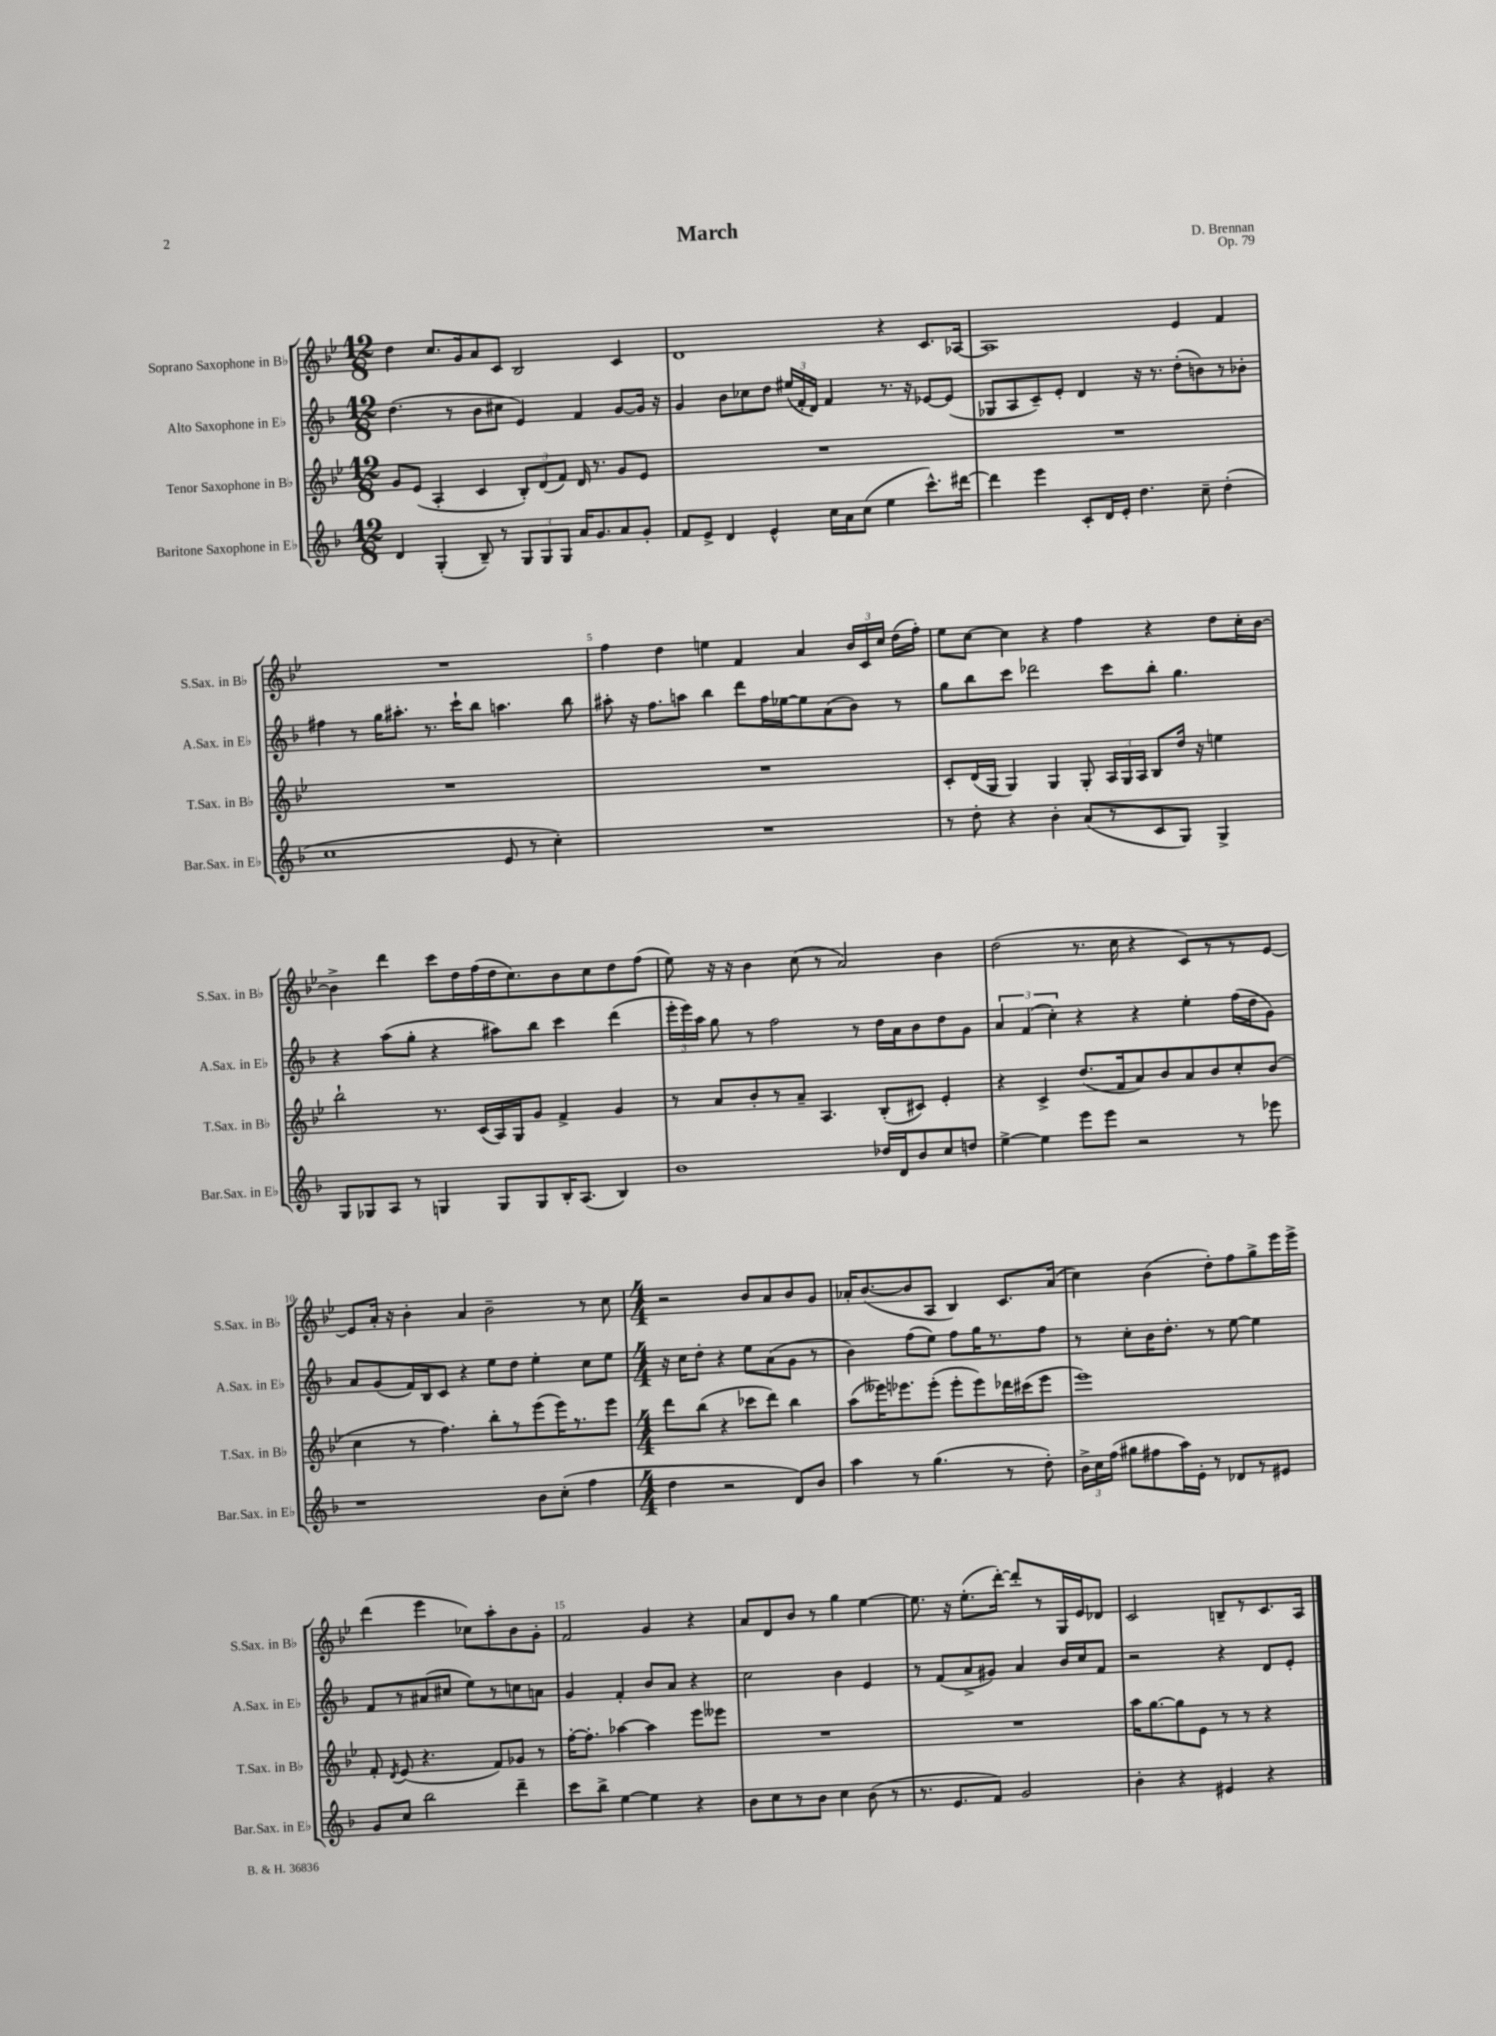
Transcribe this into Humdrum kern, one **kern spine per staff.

**kern	**kern	**kern	**kern
*staff4	*staff3	*staff2	*staff1
*clefG2	*clefG2	*clefG2	*clefG2
*k[b-]	*k[b-e-]	*k[b-]	*k[b-e-]
*M12/8	*M12/8	*M12/8	*M12/8
4d	8g	(4.dd	4dd
.	(8e-	.	.
(4G'	4A'	.	8.cc
.	.	8r	.
.	.	.	16g
8B-~)	4c	8b-	8a
8r	.	8cc#	8c
12G	12B-')	4e)	2B-
12G	(12d	.	.
12G	12f)	.	.
16a	16d	4f	.
8.g	8.r	.	.
8a	8g	[8g	4c
8g'	8e-	16g]	.
.	.	16r	.
=	=	=	=
8f	1.r	4g	1d
8e^	.	.	.
4d	.	8b-	.
.	.	8cc-	.
4e^^	.	8dd	.
.	.	(24ee#	.
.	.	24f'	.
.	.	24d)	.
16cc	.	4f	.
16a	.	.	.
(8cc	.	.	.
4ee	.	8.r	4r
.	.	16r	.
8.ccc^^)	.	[8e-	8.c
.	.	(8e-]	.
[16ddd#	.	.	[16A-
=	=	=	=
4ddd#]	1.r	8G-	1A-]
.	.	8A	.
4eee	.	8c~)	.
.	.	8e'	.
8c'	.	4d	.
16d	.	.	.
16e'	.	.	.
4.dd	.	16r	.
.	.	8.r	.
.	.	(8dd'	4e-
8cc~	.	8b)	.
(4dd'	.	8r	4f
.	.	8b-'	.
=	=	=	=
1cc	1.r	4ff#	1.r
.	.	8r	.
.	.	16gg	.
.	.	8.aa#'	.
.	.	8.r	.
.	.	16ccc`	.
.	.	8bb-	.
8e	.	4.aa	.
8r	.	.	.
4cc')	.	.	.
.	.	8bb-	.
=	=	=	=
1.r	1.r	8aa#'	4ff
.	.	16r	.
.	.	8.ff	.
.	.	.	4dd
.	.	8aa	.
.	.	4bb-	4ee
.	.	8ddd	4f
.	.	16ff	.
.	.	[16ee-	.
.	.	8ee-]	4a
.	.	(8a	.
.	.	8b-)	24b-
.	.	.	24c
.	.	.	24cc
.	.	8r	(16dd
.	.	.	16ff')
=	=	=	=
8r	8c'	8gg	8ee-
8dd'	(16d	8bb-	[8cc
.	16G	.	.
4r	4G)	8ccc	4cc]
.	.	2ddd-	.
4b-'	4G	.	4r
(8a	8G'	.	4ff
8r	24A	8ccc	.
.	24G	.	.
.	24A	.	.
8c	8B-	8bb-'	4r
8G)	16dd	4.gg	.
.	16r	.	.
4G^	4ee	.	8dd
.	.	.	16cc'
.	.	.	[16b-
=	=	=	=
8G	2bb-`	4r	4b-^]
8G-	.	.	.
8A	.	(8aa	4ddd
8r	.	8gg'	.
4G	8.r	4r	8ccc
.	.	.	16dd
.	(16c	.	(16ff
8G	16A)	8aa#)	16dd
.	16G	.	8.cc)
8G	8g	8bb-	.
16B-'	4f^	4ccc	8b-
(8.A	.	.	.
.	.	.	8cc
4B-)	4g	(4ddd	8dd
.	.	.	(8ff
=	=	=	=
1b-	8r	24eee'	8ee-)
.	.	24eee)	.
.	.	24aa	.
.	8a	8gg	16r
.	.	.	16r
.	8b-'	8r	4b-
.	8r	2ff	.
.	8a~	.	(8cc
.	4.A	.	8r
.	.	.	2a)
.	.	8r	.
16dd-	(8B-'	16dd	.
16d	.	16a	.
8b-	8c#)	8b-	.
8cc	4e-'	8dd	4b-
8dd	.	8g	.
=	=	=	=
[4ee^	4r	6a	(2dd
.	.	(6f	.
4ee]	4c^	.	.
.	.	6cc')	.
8eee	(8.dd	4r	8.r
8eee	.	.	.
.	16f	.	16cc
2r	8a)	4r	4r
.	8b-	.	.
.	8a	4ee'	8c)
.	8b-	.	8r
8r	8cc'	(16ff	8r
.	.	16dd	.
8eee-	(8b-	8g)	[8e-
=	=	=	=
1r	4cc	8a	8e-]
.	.	(8g	16a'
.	.	.	16r
.	8r	16f)	4b-'
.	.	16B-	.
.	4.ff)	8c	.
.	.	4r	4a
.	8bb-'	8ee	2b-~
.	8r	8dd	.
8b-	(8eee-	4ee'	.
(8cc'	16eee-)	.	.
.	8.r	.	.
4ff	.	8cc	8r
.	8eee-	8ee	8cc
=	=	=	=
*M4/4	*M4/4	*M4/4	*M4/4
4dd	8ddd	16r	2r
.	.	16cc	.
.	(8bb-	8dd'	.
2r	4r	4r	.
.	8ccc-	8ee	8b-
.	8ddd)	(8a	8a
8d)	4bb-	8g	8b-
8b-	.	8r	8g
=	=	=	=
4aa	(8aa	4b-)	16a-'
.	.	.	([8.b-
.	16eee--)	.	.
.	8.eee-	.	.
8r	.	(8ff	8b-]
(4.gg	(8eee-'	8ee)	8A
.	8eee-'	8ff	4B-)
.	8eee-)	16gg	.
.	.	8.r	.
8r	16ddd-	.	8.c
.	(16ccc#	.	.
8dd')	8eee-	8ff	.
.	.	.	(16a-
=	=	=	=
24b-^	1eee-)	8r	4cc)
24cc	.	.	.
(24ff	.	.	.
8gg#	.	8cc'	.
8ff#	.	16b-	(4b-
.	.	8.dd'	.
16aa)	.	.	.
16e'	.	.	.
8r	.	8r	8dd')
8d-	.	[8ee	8ff
8r	.	4ee]	8gg^
8e#	.	.	16eee-
.	.	.	16eee-^
=	=	=	=
8g	8f'	8f	(4ddd
.	8qd	.	.
8cc	(8e-	8r	.
2bb-	4.r	(8a#	4eee-
.	.	8cc#	.
.	.	8ee)	8cc-)
.	8f)	8r	8aa'
4ddd~	8g-	8cc	8b-
.	8r	8a	8g'
=	=	=	=
8ccc	[16ff'	4g	2f
.	8.ff']	.	.
8bb-^	.	.	.
[4ee	[4aa-	4f'	.
4ee]	4aa-]	8b-	4g
.	.	8a	.
4r	8eee-	4r	4r
.	8eee--	.	.
=	=	=	=
8b-	1r	2cc	8a
8cc	.	.	8d
8r	.	.	8b-
8b-	.	.	8r
4cc	.	4b-	4gg
(8b-	.	4e	[4ee-
8r	.	.	.
=	=	=	=
8.r	1r	8r	8.ee-]
.	.	(8f	.
8.e	.	.	16r
.	.	8a^	(8.ee-'
8f)	.	8g#)	.
.	.	.	[16ddd')
2g	.	4a	8ddd']
.	.	.	8r
.	.	16b-	16G
.	.	16cc	16e-
.	.	8f	8d-
=	=	=	=
4b-'	16aa	2r	2c
.	[8.gg	.	.
4r	8gg]	.	.
.	8e-	.	.
4e#	8r	4r	8B~
.	8r	.	8r
4r	4r	8d	8.c
.	.	8e'	.
.	.	.	16A
==	==	==	==
*-	*-	*-	*-
